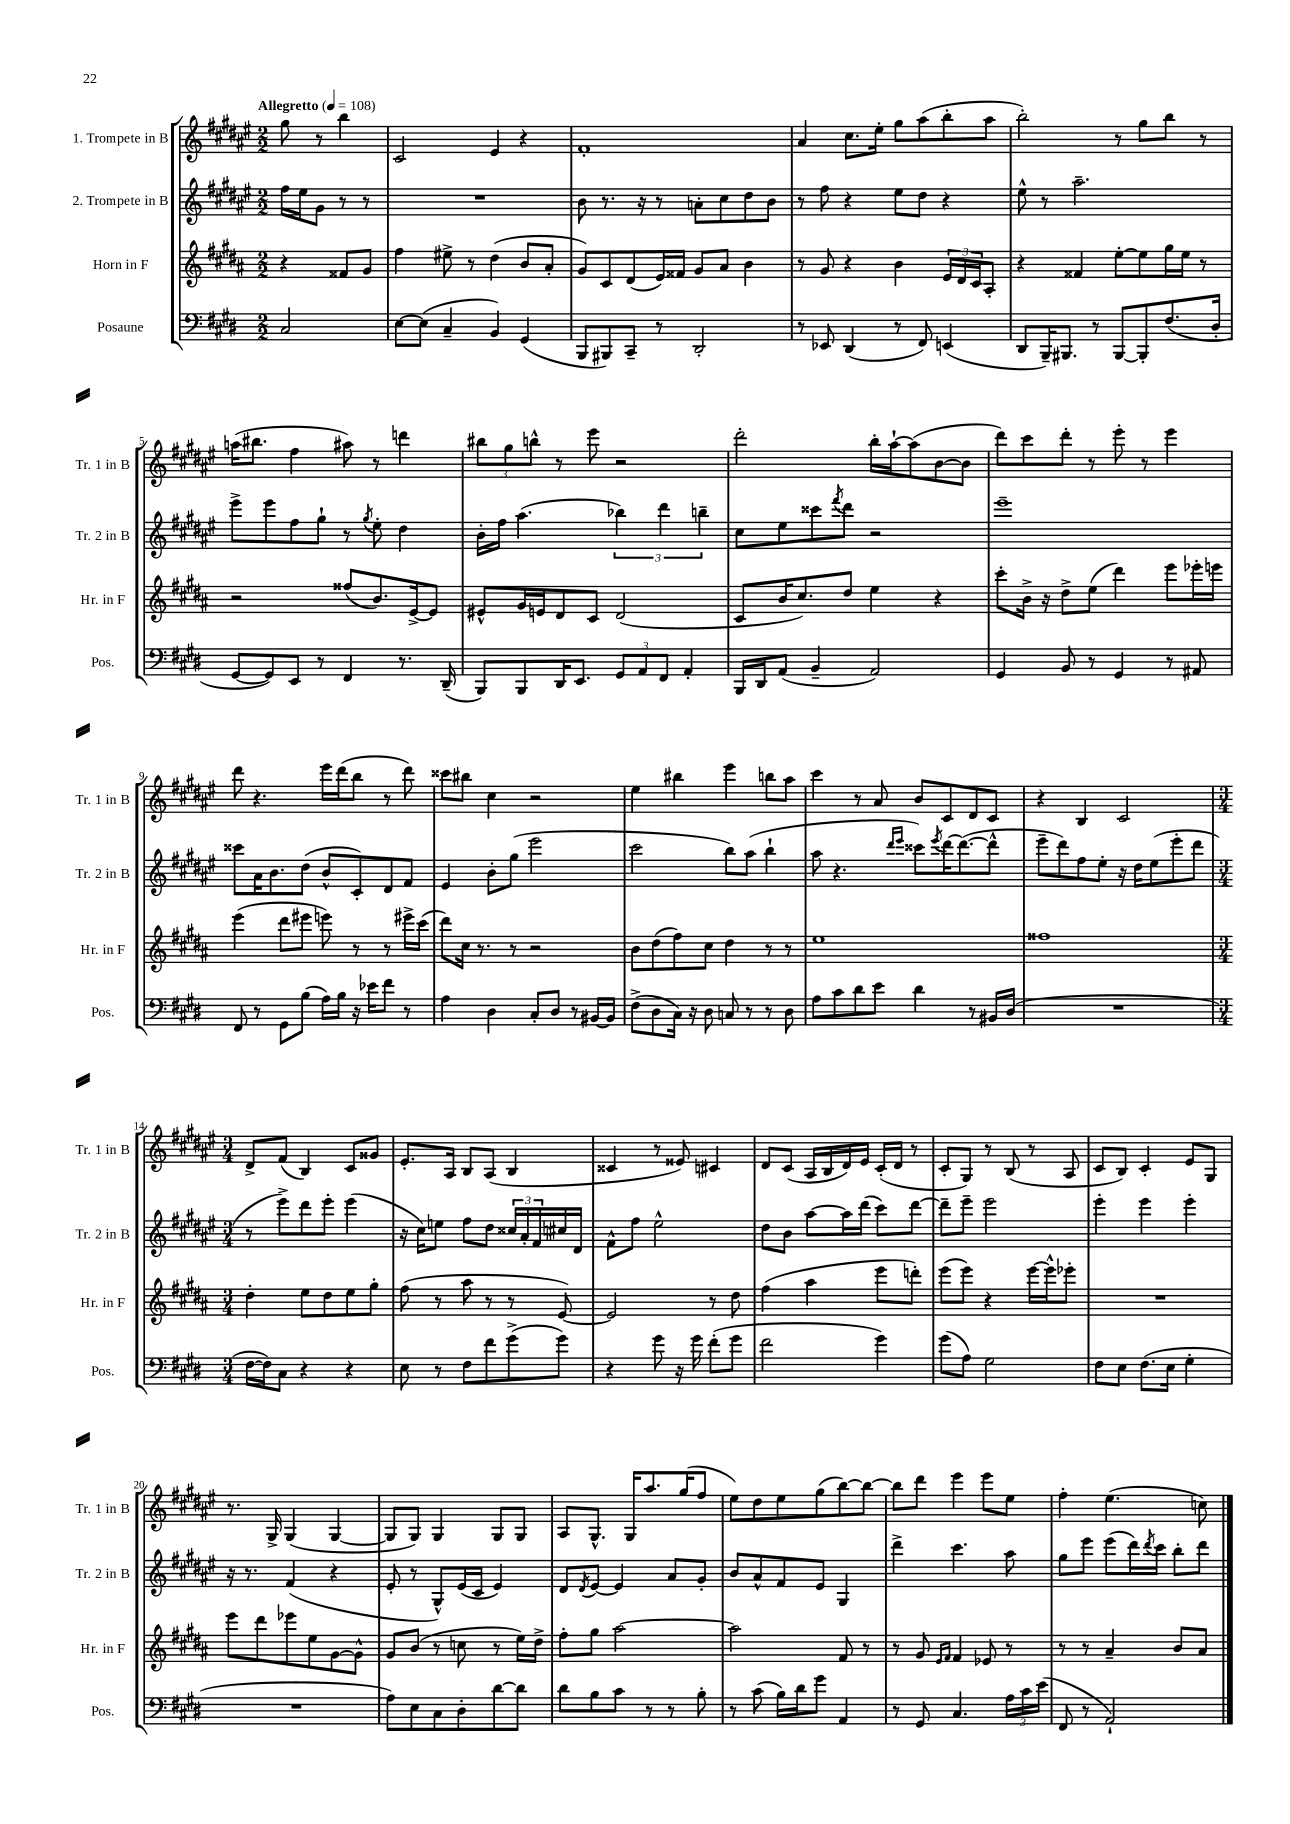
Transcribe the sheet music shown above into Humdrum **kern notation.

**kern	**kern	**kern	**kern
*part4	*part3	*part2	*part1
*staff4	*staff3	*staff2	*staff1
*I"Posaune	*I"Horn in F	*I"2. Trompete in B	*I"1. Trompete in B
*I'Pos.	*I'Hr. in F	*I'Tr. 2 in B	*I'Tr. 1 in B
*clefF4	*clefG2	*clefG2	*clefG2
*k[f#c#g#d#]	*k[f#c#g#d#a#]	*k[f#c#g#d#a#e#]	*k[f#c#g#d#a#e#]
*M2/2	*M2/2	*M2/2	*M2/2
*MM108	*MM108	*MM108	*MM108
=	=	=	=
!	!	!	!LO:TX:a:B:t=Allegretto
2C#/	4r	16ff#\LL	8gg#\
.	.	16ee#\J	.
.	.	8g#\J	8r
.	8f##X/L	8r	4bb\
.	8g#/J	8r	.
=1	=1	=1	=1
[8E\L	4ff#\	1r	2c#/
(8E\J]	.	.	.
4C#~/	8ee#X^\	.	.
.	8r	.	.
4BB/)	(4dd#\	.	4e#/
(4GG#/	8b/L	.	4r
.	8a#'/J	.	.
=2	=2	=2	=2
8BBB/L	8g#/L)	8b\	1f#'
8BBB#X/)	8c#/	8.r	.
8CC#~/J	(8d#/	.	.
.	.	16r	.
8r	16e/L)	8r	.
.	16f##X/JJ	.	.
2DD#'/	8g#/L	8an'\L	.
.	8a#/J	8cc#\	.
.	4b\	8dd#\	.
.	.	8b\J	.
=3	=3	=3	=3
8r	8r	8r	4a#/
8EE-X/	8g#/	8ff#\	.
(4DD#/	4r	4r	8.cc#\L
.	.	.	16ee#'\Jk
8r	4b\	8ee#\L	8gg#\L
8FF#/)	.	8dd#\J	(8aa#\
(4EEn/	24e/LL	4r	8bb'\
.	24d#/	.	.
.	24c#/J	.	.
.	8A#'/J	.	8aa#\J
=4	=4	=4	=4
8DD#/L	4r	8ee#^^\	2bb'\)
16BBB~/K)	.	8r	.
8.BBB#X/J	.	.	.
.	4f##X/	2.aa#~\	.
8r	.	.	.
[8BBB#/L	[8ee'\L	.	8r
8BBB#'/]	8ee\]	.	8gg#\L
(8.F#/	16gg#\L	.	8bb\J
.	16ee\JJ	.	.
.	8r	.	8r
16D#'/Jk	.	.	.
!!LO:LB:g=z
=5	=5	=5	=5
[8GG#/L	2r	8eee#^\L	(16aan\KL
.	.	.	8.bb#X\J
8GG#/])	.	8eee#\	.
8EE/J	.	8ff#\	4ff#\
8r	.	8gg#`\J	.
4FF#/	(8ff##X/L	8r	8aa#X\)
.	.	8qgg#/	.
.	8.b/)	8ee#'\	8r
8.r	.	4dd#\	4dddn\
.	[16e^/k	.	.
.	8e/J]	.	.
(16DD#~/	.	.	.
=6	=6	=6	=6
8BBB/L)	8e#X^^/L	16b'\LL	12bb#X\L
.	.	16ff#\JJ	.
.	.	.	12gg#\
8BBB/	16g#/L	(4.aa#\	.
.	.	.	12bbn^^\J
.	16en/J	.	.
16DD#/K	8d#/	.	8r
8.EE/J	.	.	.
.	8c#/J	.	8eee#\
12GG#/L	(2d#/	6bb-X\)	2r
12AA/	.	.	.
12FF#/J	.	6ddd#\	.
4AA'/	.	.	.
.	.	6bbn~\	.
=7	=7	=7	=7
16BBB/LL	8c#/L	8cc#\L	2ddd#'\
16DD#/J	.	.	.
(8AA/J	16b/K	8ee#\	.
.	8.cc#/)	.	.
4BB~/	.	8ccc##X\	.
.	.	8qfff#/	.
.	8dd#/J	8ddd#\J	.
2AA/)	4ee\	2r	16bb'\LL
.	.	.	[16aa#`\J
.	.	.	(8aa#\]
.	4r	.	[8b\
.	.	.	8b\J]
=8	=8	=8	=8
4GG#/	8ccc#'\L	1eee#~	8ddd#\L)
.	16b^\Jk	.	8ccc#\
.	16r	.	.
8BB/	8dd#^\L	.	8ddd#'\J
8r	(8ee\J	.	8r
4GG#/	4ddd#\)	.	8eee#'\
.	.	.	8r
8r	8eee\L	.	4eee#\
8AA#X/	16eee-X'\L	.	.
.	16eeen\JJ	.	.
!!LO:LB:g=z
=9	=9	=9	=9
8FF#/	(4eee\	8ccc##X\L	8ddd#\
8r	.	16a#\K	4.r
.	.	8.b\	.
8GG#\L	8ddd#\L	.	.
(8B\J	8eee#X\J	(8dd#\J	.
16A\LL)	8eeen\)	8b^^/L	16eee#\LL
16B\JJ	.	.	(16ddd#\J
16r	8r	8c#'/)	8bb\J
16e-X\KL	.	.	.
8f#\J	8r	8d#/	8r
8r	16eee#X^\LL	8f#/J	8ddd#\)
.	(16ccc#\JJ	.	.
=10	=10	=10	=10
4A\	8ddd#\L)	4e#/	8ccc##X\L
.	16cc#\Jk	.	8bb#X\J
.	8.r	.	.
4D#\	.	8b'\L	4cc#\
.	8r	(8gg#\J	.
8C#'/L	2r	2eee#\	2r
8D#/J	.	.	.
8r	.	.	.
[16BB#X/LL	.	.	.
16BB#/JJ]	.	.	.
=11	=11	=11	=11
(8F#^\L	8b\L	2ccc#\	4ee#\
8D#\	(8dd#\	.	.
16C#\Jk)	8ff#\)	.	4bb#X\
16r	.	.	.
8D#\	8cc#\J	.	.
8Cn/	4dd#\	8bb\L)	4eee#\
8r	.	(8aa#\J	.
8r	8r	4bb`\	8bbn\L
8D#\	8r	.	8aa#\J
=12	=12	=12	=12
8A\L	1ee	8aa#\	4ccc#\
8c#\	.	4.r	.
8d#\	.	.	8r
8e\J	.	.	8a#/
.	.	16qqddd#/LL	.
.	.	16qqeee#/JJ	.
4d#\	.	8ccc##X\L)	8b/L
.	.	8qeee#/	.
.	.	[16ddd#\K	8c#/
.	.	(8.ddd#\_	.
8r	.	.	8d#/
16BB#X/LL	.	8ddd#^^\J]	8c#/J
(16D#/JJ	.	.	.
=13	=13	=13	=13
1r	1ff##X	8eee#~\L	4r
.	.	8ddd#\)	.
.	.	8ff#\	4B/
.	.	8ee#'\J	.
.	.	16r	2c#/
.	.	16dd#\KL	.
.	.	(8ee#\	.
.	.	8eee#'\	.
.	.	8ddd#\J	.
!!LO:LB:g=z
=14	=14	=14	=14
*M3/4	*M3/4	*M3/4	*M3/4
[16F#\LL	4dd#'\	8r	8d#^/L
16F#\J])	.	.	.
8C#\J	.	8eee#^\L)	(8f#/J
4r	8ee\L	8ddd#\	4B/)
.	8dd#\	8eee#'\J	.
4r	8ee\	(4eee#\	8c#/L
.	8gg#'\J	.	8g##X/J
=15	=15	=15	=15
8E\	(8ff#\	16r	8.e#'/L
.	.	16cc#\KL)	.
8r	8r	8een\J	.
.	.	.	16A#/Jk
8F#\L	8aa#\	8ff#\L	8B/L
8f#\	8r	8dd#\J	(8A#/J
(8g#^\	8r	24cc##X/LL	4B/
.	.	24a#'/	.
.	.	24f#/	.
8g#\J)	[8e/)	16cc#X/	.
.	.	16d#/JJ	.
=16	=16	=16	=16
4r	2e/]	8f#^^\L	4c##X/
.	.	8ff#\J	.
8g#\	.	2ee#^^\	8r
16r	.	.	8e##X/)
16g#\	.	.	.
(8f#'\L	8r	.	4c#X/
8g#\J	8dd#\	.	.
=17	=17	=17	=17
2f#\	(4ff#\	8dd#\L	8d#/L
.	.	8b\J	(8c#/J
.	4aa#\	[8aa#\L	16A#/LL
.	.	.	16B/
.	.	16aa#\L]	16d#/)
.	.	(16ddd#\JJ	16e#/JJ
4g#\)	8eee\L	8ccc#\L)	(16c#'/LL
.	.	.	16d#/JJ
.	8dddn'\J)	[8ddd#\J	8r
=18	=18	=18	=18
(8g#\L	(8eee\L	8ddd#~\L]	8c#'/L
8A\J)	8eee\J)	8eee#~\J	8G#/J)
2G#\	4r	2eee#\	8r
.	.	.	(8B/
.	[16eee\LL	.	8r
.	16eee^^\J]	.	.
.	8eee-X'\J	.	8A#/
=19	=19	=19	=19
8F#\L	2.r	4eee#'\	8c#/L
8E\J	.	.	8B/J)
(8.F#\L	.	4eee#\	4c#'/
16E\Jk	.	.	.
4G#'\	.	4eee#'\	8e#/L
.	.	.	8G#/J
!!LO:LB:g=z
=20	=20	=20	=20
2.r	8eee\L	16r	8.r
.	.	8.r	.
.	8ddd#\	.	.
.	.	.	16G#^/
.	8eee-X\	(4f#/	(4G#/
.	8ee\	.	.
.	[8g#\	4r	[4G#/
.	8g#^^\J]	.	.
=21	=21	=21	=21
8A\L)	8g#/L	8e#'/	8G#/L]
8E\	(8b/J	8r	8G#/J)
8C#\	8r	8G#^^/L)	4G#/
8D#'\	8ccn\	(16e#/L	.
.	.	16c#/JJ	.
[8d#\	8r	4e#/)	8G#/L
8d#\J]	16ee\LL)	.	8G#/J
.	16dd#^\JJ	.	.
=22	=22	=22	=22
8d#\L	8ff#'\L	8d#/L	8A#/L
.	.	8qd#/	.
8B\	8gg#\J	[8e#/J	8.G#^^/J
8c#\J	[2aa#\	4e#/]	.
.	.	.	16G#/KL
8r	.	.	8.aa#/
8r	.	8a#/L	.
.	.	.	(16gg#/K
8B'\	.	8g#'/J	8ff#/J
=23	=23	=23	=23
8r	2aa#\]	8b/L	8ee#\L)
(8c#\	.	8a#^^/	8dd#\
16B\LL)	.	8f#/	8ee#\
16d#\J	.	.	.
8g#\J	.	8e#/J	(8gg#\
4AA/	8f#/	4G#/	[8bb\)
.	8r	.	8bb\J_
=24	=24	=24	=24
8r	8r	4ddd#^\	8bb\L]
8GG#/	8g#/	.	8ddd#\J
.	16qqe/LL	.	.
.	16qqf#/JJ	.	.
4.C#/	4f#/	4.ccc#\	4eee#\
.	8e-X/	.	8eee#\L
24A\LL	8r	8aa#\	8ee#\J
24c#\	.	.	.
(24e\JJ	.	.	.
=25	=25	=25	=25
8FF#/	8r	8gg#\L	4ff#'\
8r	8r	8eee#\J	.
2AA`/)	4a#~/	(8eee#\L	(4.ee#\
.	.	16ddd#\L)	.
.	.	8qddd#/	.
.	.	16ccc#\JJ	.
.	8b/L	8bb'\L	.
.	8a#/J	8ddd#\J	8ccn\)
==	==	==	==
*-	*-	*-	*-
